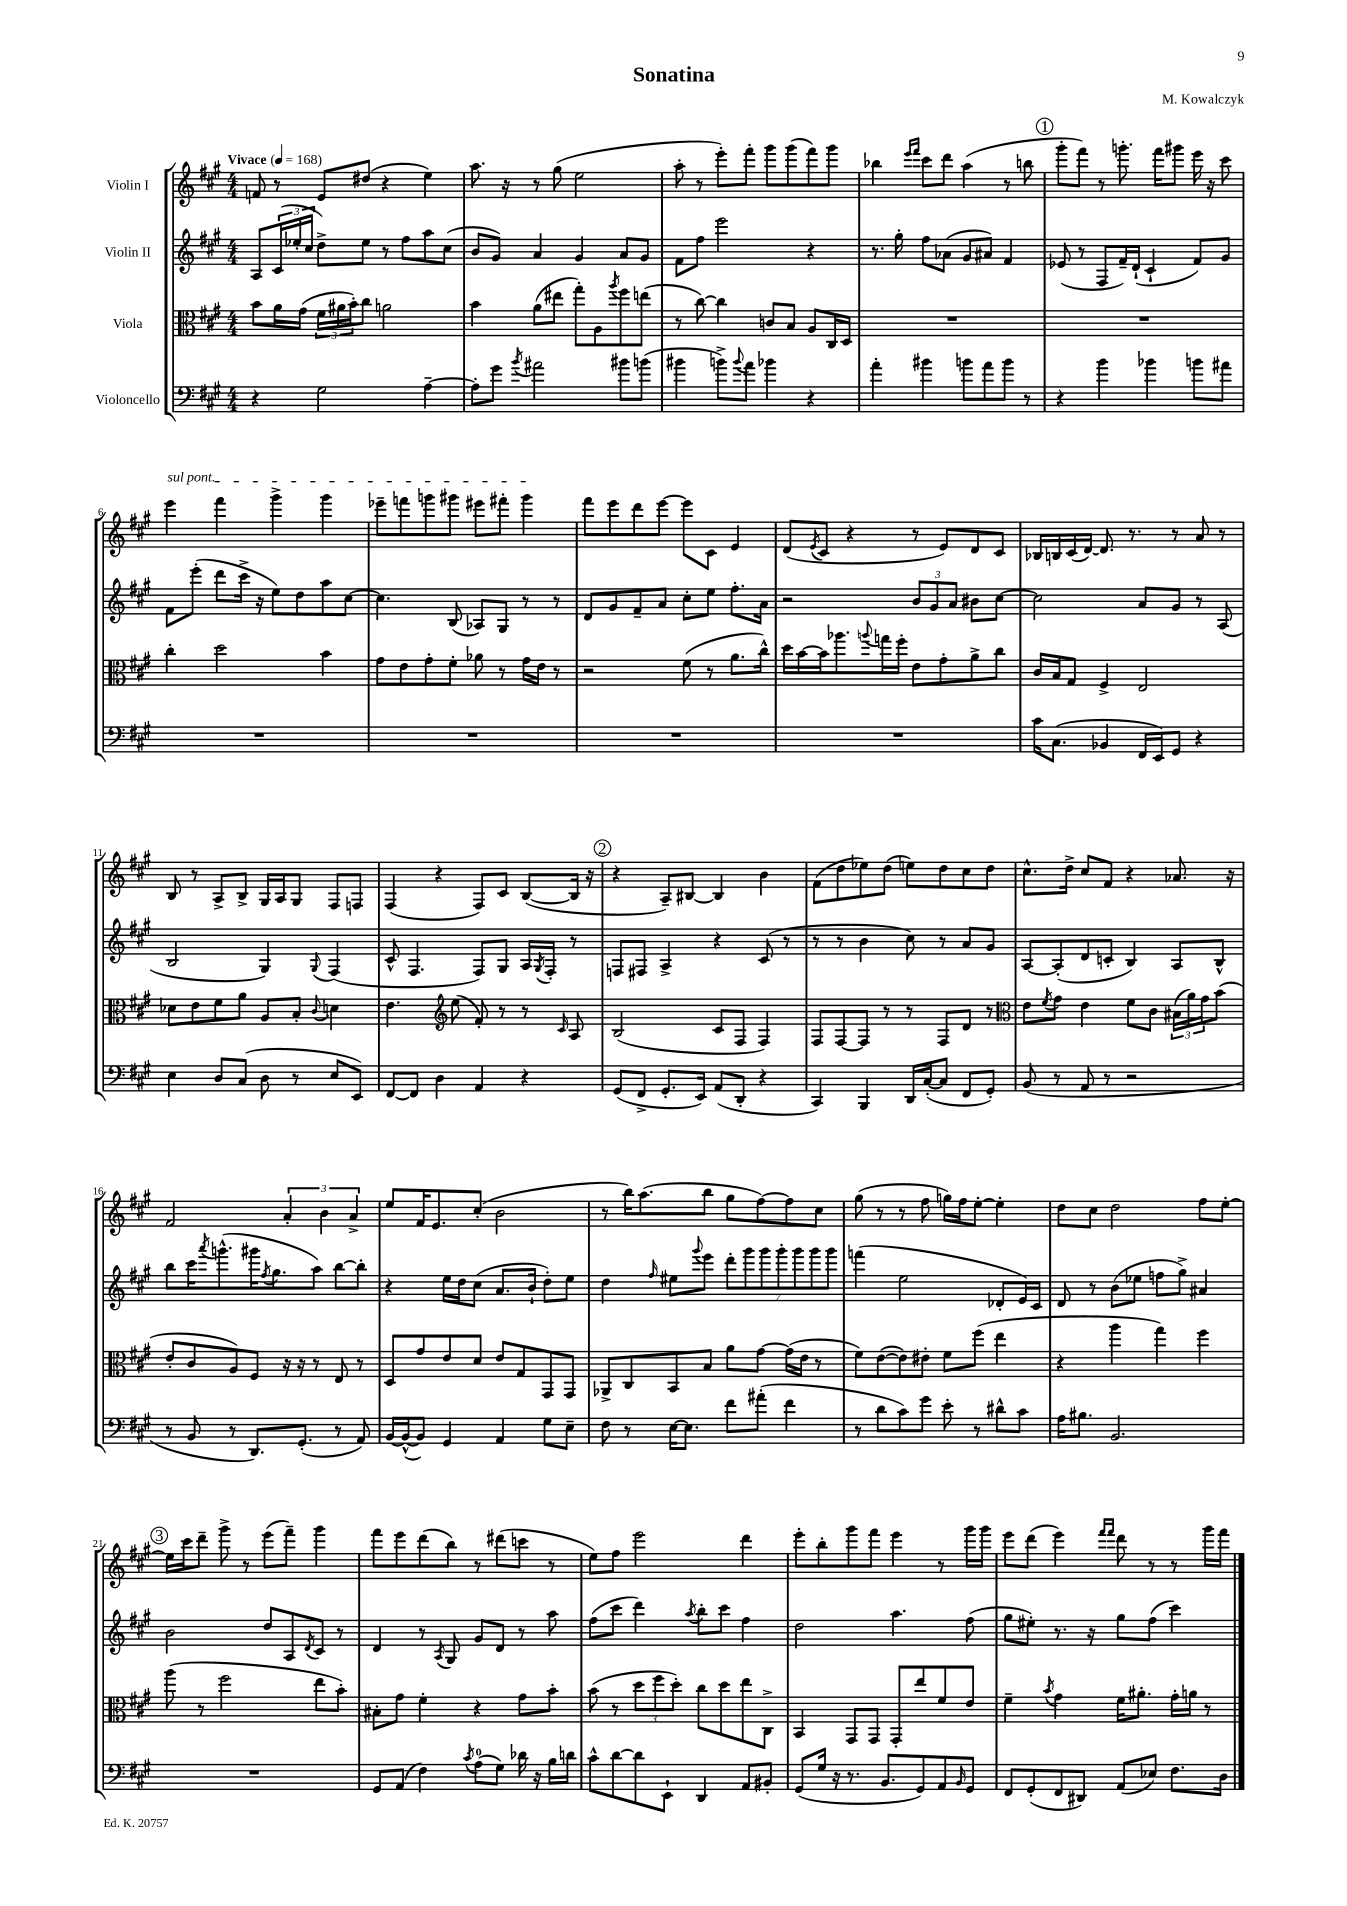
\header { title = "Sonatina" composer = "M. Kowalczyk" }
<<
\new StaffGroup <<
\new Staff = "s0" \with { instrumentName = "Violin I" } {
    \clef treble \key a \major \numericTimeSignature \time 4/4 \tempo "Vivace" 4 = 168
    f'8 r8 e'8 dis''8( r4 e''4) |
    a''8. r16 r8 gis''8( e''2 |
    a''8-. r8 e'''8-.) fis'''8-. gis'''8 gis'''8( fis'''8) gis'''8 |
    bes''4 \grace { e'''16 fis'''16 } cis'''8 d'''8 a''4( r8 b''8 |
    \mark \markup { \circle "1" } gis'''8-. fis'''8) r8 g'''8.-. fis'''16 gis'''8 e'''16 r16 cis'''8 |
    \once \override TextSpanner.bound-details.left.text = \markup { \italic "sul pont." } e'''4\startTextSpan fis'''4 gis'''4-> gis'''4 |
    ees'''8-- f'''8 g'''8 gis'''8 eis'''8 fis'''8-. gis'''4\stopTextSpan |
    fis'''8 e'''8 d'''8 e'''8~ e'''8 cis'8 e'4 |
    d'8( \acciaccatura { e'8 } cis'8 r4 r8 e'8) d'8 cis'8 |
    bes16 b16 cis'16( d'16~) d'8. r8. r8 a'8 r8 |
    b8 r8 a8-> b8-> gis16 a16 gis8 fis8 f8 |
    fis4( r4 fis8) cis'8 b8~( b16 r16 |
    \mark \markup { \circle "2" } r4 a8--) bis8~ bis4 b'4 |
    fis'8( d''8 ees''8) d''8( e''8) d''8 cis''8 d''8 |
    cis''8.-^ d''16-> cis''8 fis'8 r4 aes'8. r16 |
    fis'2 \tuplet 3/2 { a'4-. b'4 a'4-> } |
    e''8 fis'16 e'8. cis''8-.( b'2 |
    r8 b''16) a''8.( b''8 gis''8 fis''8~) fis''8 cis''8 |
    gis''8( r8 r8 fis''8 g''16) fis''16 e''8~-. e''4-. |
    d''8 cis''8 d''2 fis''8 e''8~-. |
    \mark \markup { \circle "3" } e''16 cis'''16 d'''8-- gis'''8-> r8 e'''8( fis'''8--) gis'''4 |
    fis'''8 e'''8 d'''8( b''8) r8 dis'''8( c'''8 r8 |
    e''8) fis''8 e'''2 d'''4 |
    e'''8-. b''8-. gis'''8 fis'''8 e'''4 r8 gis'''16 gis'''16 |
    e'''8 d'''8( e'''4) \grace { fis'''16 fis'''16 } d'''8 r8 r8 gis'''16 fis'''16 \bar "|." |
}
\new Staff = "s1" \with { instrumentName = "Violin II" } {
    \clef treble \key a \major \numericTimeSignature \time 4/4
    a8 \tuplet 3/2 { cis'16( ees''16-. cis''16 } d''8->) ees''8 r8 fis''8 a''8 cis''8( |
    b'8 gis'8) a'4 gis'4 a'8 gis'8 |
    fis'8 fis''8 e'''2 r4 |
    r8. gis''16-. fis''8 aes'8( gis'8 ais'8) fis'4 |
    \mark \markup { \circle "1" } ees'8( r8 fis8 fis'16--) d'16-!( cis'4-! fis'8) gis'8 |
    fis'8 e'''8-.( d'''8 cis'''16-> r16 e''8) d''8 a''8 cis''8~ |
    cis''4. b8( aes8) gis8 r8 r8 |
    d'8 gis'8 fis'8-- a'8 cis''8-. e''8 fis''8.-. a'16 |
    r2 \tuplet 3/2 { b'8 gis'8 a'8 } bis'8 cis''8~ |
    cis''2 a'8 gis'8 r8 a8( |
    b2 gis4) \appoggiatura { gis8 } fis4( |
    cis'8-^ fis4. fis8) gis8 a16 \acciaccatura { gis8 } fis16-. r8 |
    \mark \markup { \circle "2" } f8 fis8 a4-> r4 cis'8( r8 |
    r8 r8 b'4 cis''8) r8 a'8 gis'8 |
    a8~ a8-.( d'8 c'8-. b4) a8 b8-^ |
    b''8 cis'''16 \acciaccatura { a'''8 } g'''8.-^( gis'''16 \acciaccatura { fis''8 } gis''8. a''8) b''8~ b''8-. |
    r4 e''16 d''16 cis''8( a'8. b'16-! d''8-.) e''8 |
    d''4 \grace { fis''16 } eis''8 \appoggiatura { gis'''8 } e'''8 \tuplet 7/4 { d'''8-. gis'''8 gis'''8 gis'''8-. gis'''8 gis'''8 gis'''8 } |
    f'''4( e''2 des'8-. e'16) cis'16 |
    d'8 r8 b'8( ees''8 f''8 gis''8->) ais'4 |
    \mark \markup { \circle "3" } b'2 d''8 a8 \acciaccatura { d'8 } cis'8 r8 |
    d'4 r8 \acciaccatura { a8 } gis8 gis'8 d'8 r8 a''8 |
    fis''8( cis'''8 d'''4) \acciaccatura { a''8 } b''8-. cis'''8 fis''4 |
    d''2 a''4. fis''8( |
    gis''8 eis''8-.) r8. r16 gis''8 fis''8( cis'''4) \bar "|." |
}
\new Staff = "s2" \with { instrumentName = "Viola" } {
    \clef alto \key a \major \numericTimeSignature \time 4/4
    b'8 a'16 gis'16( \tuplet 3/2 { fis'16 ais'16 b'16-.) } cis''8 a'2 |
    b'4 a'8( eis''8 gis''8-.) a8 \acciaccatura { a''8 } fis''8 e''8( |
    r8 cis''8~) cis''4 c'8 b8 a8 cis16 d16 |
    R1 |
    \mark \markup { \circle "1" } R1 |
    cis''4-. d''2 b'4 |
    gis'8 e'8 gis'8-. fis'8-. aes'8 r8 gis'16 e'16 r8 |
    r2 fis'8( r8 a'8. cis''16-^) |
    d''16 b'16~ b'16 aes''8. \appoggiatura { a''8 } g''16 fis''16-. e'8 gis'8-. a'8-> cis''8 |
    cis'16 b16 gis8 fis4-> e2 |
    des'8 e'8 fis'8 a'8 a8 b8-. \appoggiatura { cis'8 } d'4 |
    e'4. \clef treble e''8( fis'8-.) r8 r8 \grace { cis'16 } a8 |
    \mark \markup { \circle "2" } b2( cis'8 fis8 fis4) |
    fis8 fis8~ fis8 r8 r8 fis8 d'8 r8 |
    \clef alto e'8 \acciaccatura { fis'8 } gis'8 e'4 fis'8 cis'8 \tuplet 3/2 { bis16( a'16) gis'16 } b'8( |
    e'8-. cis'8 a8) fis8 r16 r16 r8 e8 r8 |
    d8 gis'8 e'8 d'8 e'8 gis8 gis,8 gis,8 |
    aes,8-> cis8 b,8 b8 a'8 gis'8~ gis'16( e'16 r8 |
    fis'8) e'8~( e'8) eis'8-. fis'8 fis''8( e''4 |
    r4 a''4 gis''4) fis''4 |
    \mark \markup { \circle "3" } a''8( r8 fis''2 e''8 b'8-.) |
    bis8-. gis'8 fis'4-. r4 gis'8 b'8-. |
    b'8( r8 \tuplet 3/2 { d''8 fis''8 d''8-.) } cis''8 d''8 e''8 cis8-> |
    b,4 gis,8 gis,8 gis,8-. e''8 fis'8 e'8 |
    fis'4-- \acciaccatura { b'8 } gis'4 fis'16 ais'8.-. gis'16-. a'16 r8 \bar "|." |
}
\new Staff = "s3" \with { instrumentName = "Violoncello" } {
    \clef bass \key a \major \numericTimeSignature \time 4/4
    r4 gis2 a4~-- |
    a8-. gis'8 \acciaccatura { b'8 } ais'2 bis'8 b'8( |
    bis'4 b'8->) \appoggiatura { b'8 } a'8 bes'4 r4 |
    a'4-. bis'4 b'8 a'8 b'8 r8 |
    \mark \markup { \circle "1" } r4 b'4 bes'4 b'8 ais'8 |
    R1 |
    R1 |
    R1 |
    R1 |
    cis'16 cis8.( bes,4 fis,16 e,16) gis,8 r4 |
    e4 d8 cis8( d8 r8 e8 e,8) |
    fis,8~ fis,8 d4 a,4 r4 |
    \mark \markup { \circle "2" } gis,8( fis,8-> gis,8.-. e,16) a,8( d,8-. r4 |
    cis,4) b,,4 d,16 cis16~-.( cis8 fis,8 gis,8-.) |
    b,8( r8 a,8 r8 r2 |
    r8 b,8 r8 d,8.) gis,8.-.( r8 a,8) |
    b,16~ b,16~-^( b,8) gis,4 a,4 gis8 e8-- |
    fis8 r8 e16~ e8. fis'8 ais'8-.( fis'4 |
    r8 d'8 cis'8) gis'8 e'8-. r8 dis'8-^ cis'8 |
    a16 bis8. b,2. |
    \mark \markup { \circle "3" } R1 |
    gis,8 a,8( fis4) \acciaccatura { cis'8 } a8-0( gis8) des'16 r16 b16 d'16 |
    cis'8-^ d'8~ d'8 e,8-! d,4 a,8 bis,8-. |
    gis,8( gis16 r16 r8. b,8. gis,8) a,8 \grace { b,16 } gis,8 |
    fis,8 gis,8-.( fis,8 dis,8) a,8( ees8) fis8. d16 \bar "|." |
}
>>
>>
